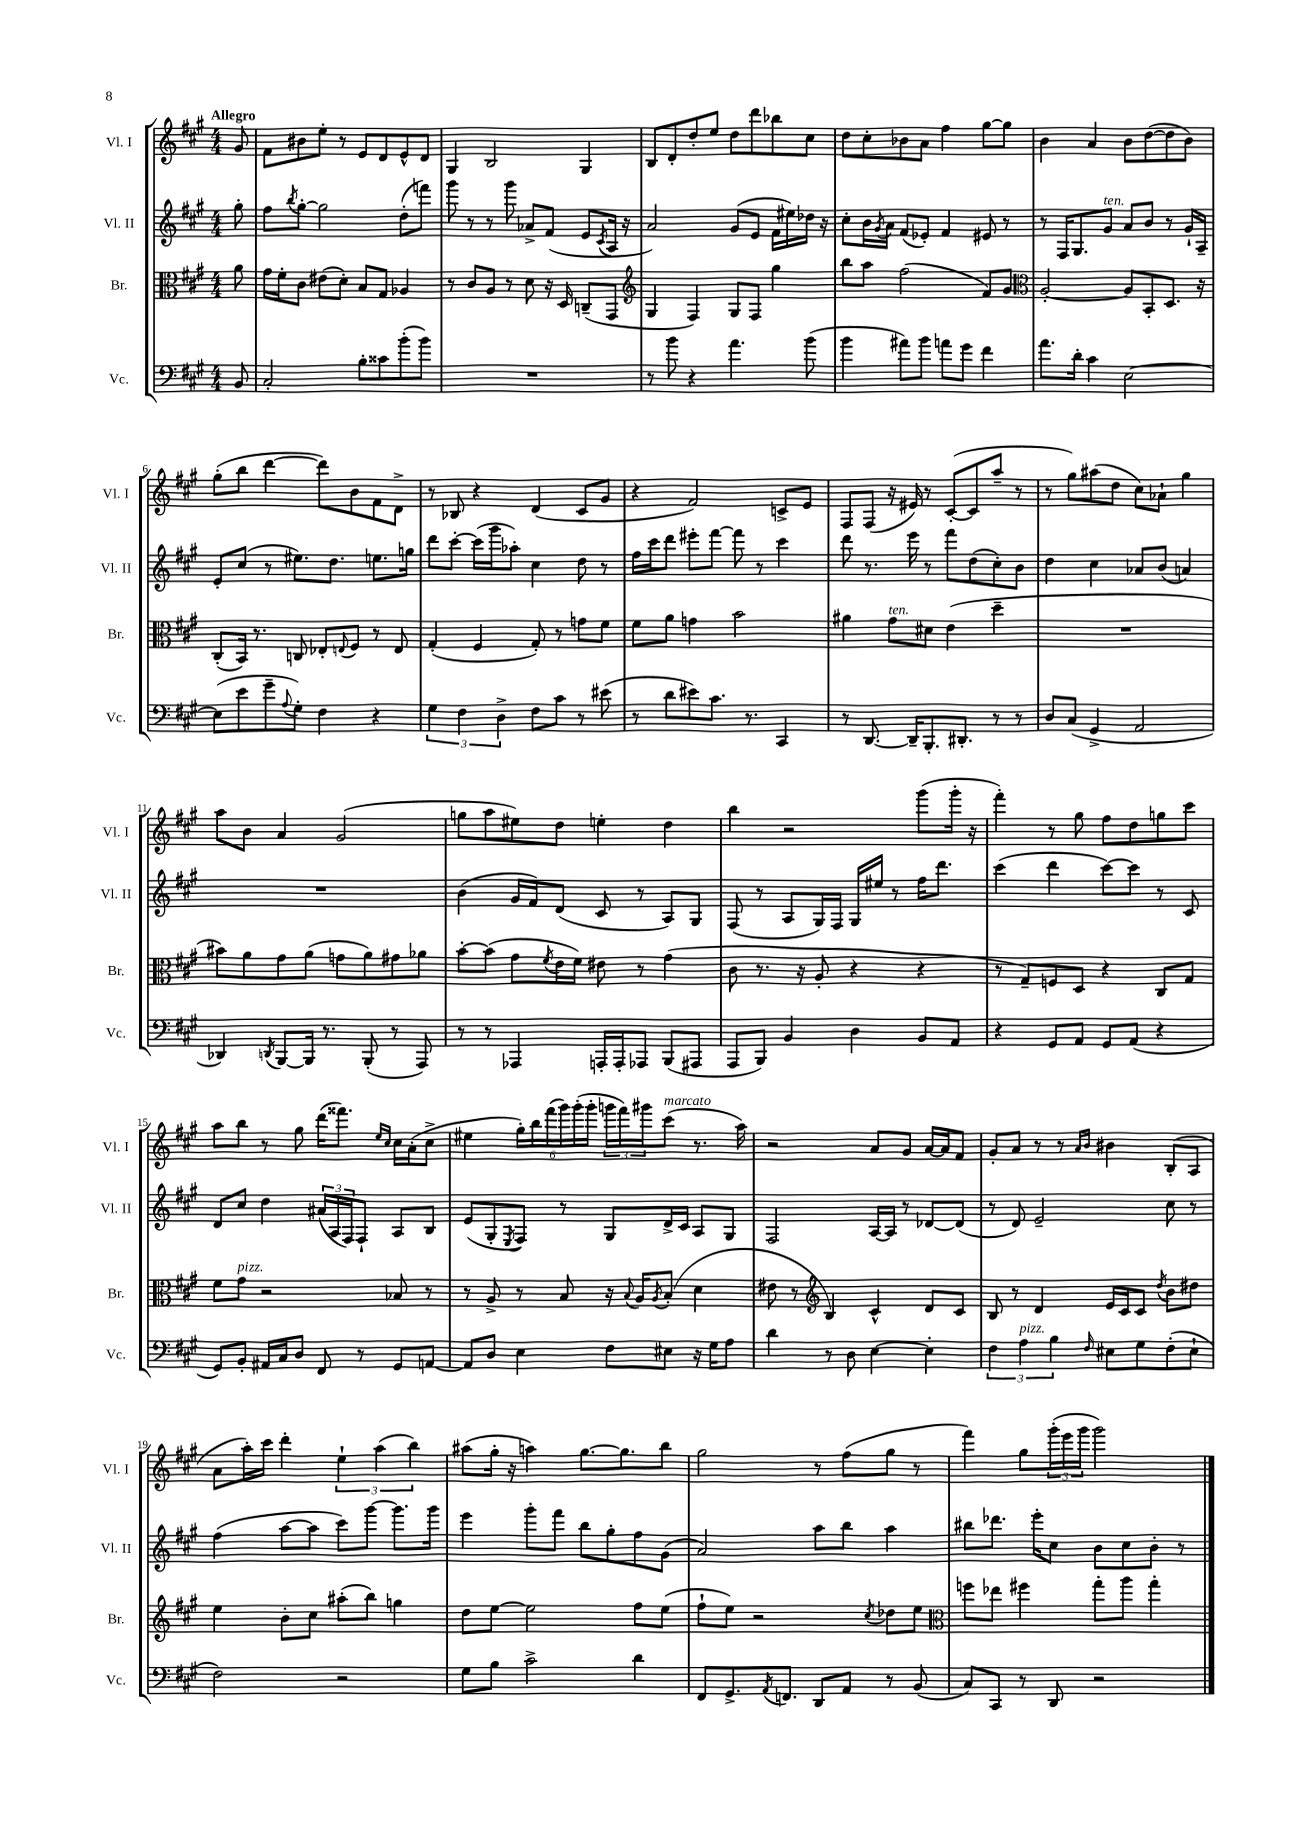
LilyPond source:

<<
\new StaffGroup <<
\new Staff = "s0" \with { instrumentName = "Vl. I" shortInstrumentName = "Vl. I" } {
    \clef treble \key a \major \numericTimeSignature \time 4/4 \partial 8 \tempo "Allegro"
    gis'8 |
    fis'8 bis'8 e''8-. r8 e'8 d'8 e'8-^ d'8 |
    gis4 b2 gis4 |
    b8 d'8-. d''8-. e''8 d''8 d'''8 bes''8 cis''8 |
    d''8 cis''8-. bes'8 a'8 fis''4 gis''8~ gis''8 |
    b'4 a'4 b'8 d''8~( d''8 b'8) |
    gis''8-.( b''8 d'''4~ d'''8) b'8 fis'8 d'8-> |
    r8 bes8 r4 d'4( cis'8 gis'8 |
    r4 fis'2) c'8-> e'8 |
    fis8 fis8( r16 eis'16) r8 cis'8~-.( cis'8 a''8-- r8 |
    r8 gis''8) ais''8( d''8 cis''8) aes'8-! gis''4 |
    a''8 b'8 a'4 gis'2( |
    g''8 a''8 eis''8) d''8 e''4-. d''4 |
    b''4 r2 gis'''8( gis'''16-. r16 |
    fis'''4-.) r8 gis''8 fis''8 d''8 g''8 cis'''8 |
    a''8 b''8 r8 gis''8 d'''16( fisis'''8.) \grace { e''16 cis''16 } cis''16 a'16-.( cis''8-> |
    eis''4 \tuplet 6/4 { gis''16-.) b''16 fis'''16( gis'''16) gis'''16-.( gis'''16-. } \tuplet 3/2 { g'''16 fis'''16) gis'''16 } cis'''8^\markup { \italic "marcato" }( r8. a''16) |
    r2 a'8 gis'8 a'16~ a'16 fis'8 |
    gis'8-. a'8 r8 r8 \grace { a'16 b'16 } bis'4 b8-.( a8 |
    a'8 a''16-.) cis'''16 d'''4-. \tuplet 3/2 { e''4-! a''4( b''4) } |
    ais''8( gis''16-. r16 a''4) gis''8.~ gis''8. b''8 |
    gis''2 r8 fis''8( gis''8 r8 |
    fis'''4) gis''8 \tuplet 3/2 { gis'''16-.( e'''16 gis'''16 } gis'''2) \bar "|." |
}
\new Staff = "s1" \with { instrumentName = "Vl. II" shortInstrumentName = "Vl. II" } {
    \clef treble \key a \major \numericTimeSignature \time 4/4 \partial 8
    gis''8-. |
    fis''8 \acciaccatura { b''8 } gis''8~-. gis''2 d''8-.( f'''8) |
    gis'''8 r8 r8 gis'''8 aes'8-> fis'8( e'8 \acciaccatura { cis'8 } a16 r16 |
    a'2) gis'8( e'8 fis'16 eis''16) des''16 r16 |
    cis''8-. b'16 \acciaccatura { gis'8 } a'16 fis'8( ees'8-.) fis'4 eis'8 r8 |
    r8 fis16 gis8. gis'8^\markup { \italic "ten." } a'8 b'8 r8 gis'16-! a16-- |
    e'8-. cis''8( r8 eis''8.) d''8. e''8. g''16 |
    d'''8 cis'''8~-. cis'''16( gis'''16 aes''8-.) cis''4 d''8 r8 |
    fis''16 cis'''16 d'''8 eis'''8-. fis'''8~ fis'''8 r8 cis'''4 |
    d'''8 r8. e'''16 r8 fis'''8 d''8( cis''8-.) b'8 |
    d''4 cis''4 aes'8 b'8( a'4) |
    R1 |
    b'4( gis'16 fis'16) d'8( cis'8 r8 a8) gis8 |
    fis8( r8 a8 gis16) fis16 gis16 eis''16 r8 fis''16 d'''8. |
    cis'''4( d'''4 cis'''8~) cis'''8 r8 cis'8 |
    d'8 cis''8 d''4 \tuplet 3/2 { ais'16( a16 fis16) } fis8-! a8 b8 |
    e'8( gis8-. \acciaccatura { e8 } fis8) r8 gis8 d'16-> cis'16 a8 gis8 |
    fis2 a16~ a16 r8 des'8~ des'8( |
    r8 d'8) e'2-- cis''8 r8 |
    fis''4( a''8~ a''8 cis'''8) gis'''8~ gis'''8. gis'''16 |
    e'''4 gis'''8-. fis'''8 b''8 gis''8-. fis''8 gis'8( |
    a'2) a''8 b''8 a''4 |
    bis''8 des'''8. e'''16-. cis''8 b'8 cis''8 b'8-. r8 \bar "|." |
}
\new Staff = "s2" \with { instrumentName = "Br." shortInstrumentName = "Br." } {
    \clef alto \key a \major \numericTimeSignature \time 4/4 \partial 8
    a'8 |
    gis'16 fis'16-. cis'8 eis'8( d'8-.) b8 gis8 aes4 |
    r8 cis'8 a8 r8 d'8 r16 d16 c8--( gis,8 |
    \clef treble gis4 fis4) gis8 fis8 gis''4 |
    b''8 a''8 fis''2( fis'8) gis'8 |
    \clef alto a2~-. a8 b,8-. d8. r16 |
    cis8-.( b,16) r8. c8 ees8-. \appoggiatura { e8 } fis8 r8 e8 |
    gis4-.( fis4 gis8-.) r8 g'8 fis'8 |
    fis'8 a'8 g'4 b'2 |
    ais'4 gis'8^\markup { \italic "ten." } dis'8 e'4( d''4-- |
    R1 |
    bis'8) a'8 gis'8 a'8( g'8 a'8) gis'8 aes'8 |
    b'8~-. b'8( gis'8 \acciaccatura { fis'8 } e'16 fis'16) eis'8 r8 gis'4( |
    cis'8 r8. r16 a8-. r4 r4 |
    r8 gis8--) f8 d8 r4 cis8 gis8 |
    fis'8 gis'8^\markup { \italic "pizz." } r2 bes8 r8 |
    r8 a8-> r8 b8 r16 \appoggiatura { b8 } a16 \acciaccatura { a8 } b8-.( d'4 |
    eis'8 r8 \clef treble b4) cis'4-^ d'8 cis'8 |
    b8 r8 d'4 e'16 cis'16 cis'8 \acciaccatura { d''8 } b'8 dis''8 |
    e''4 b'8-. cis''8 ais''8-.( b''8) g''4 |
    d''8 e''8~ e''2 fis''8 e''8( |
    fis''8-! e''8) r2 \acciaccatura { cis''8 } des''8 e''8 |
    \clef alto f''8 ees''8 fis''4 gis''8-. a''8 gis''4-. \bar "|." |
}
\new Staff = "s3" \with { instrumentName = "Vc." shortInstrumentName = "Vc." } {
    \clef bass \key a \major \numericTimeSignature \time 4/4 \partial 8
    b,8 |
    cis2-. b8-. cisis'8 b'8-.( b'8) |
    R1 |
    r8 b'8 r4 a'4. b'8( |
    b'4 ais'8) b'8 a'8 gis'8 fis'4 |
    a'8. d'16-. cis'4 e2~ |
    e8( e'8 gis'8-- \appoggiatura { a8 } gis8-.) fis4 r4 |
    \tuplet 3/2 { gis4 fis4 d4-> } fis8 cis'8 r8 eis'8( |
    r8 d'8 eis'8) cis'8. r8. cis,4 |
    r8 d,8.~ d,16-- b,,8.-. dis,8.-. r8 r8 |
    d8 cis8( gis,4-> a,2 |
    des,4) \acciaccatura { d,8 } b,,8~ b,,16 r8. b,,8-.( r8 a,,8) |
    r8 r8 aes,,4 a,,16-. a,,16-. aes,,8 b,,8( ais,,8 |
    a,,8 b,,8) b,4 d4 b,8 a,8 |
    r4 gis,8 a,8 gis,8 a,8( r4 |
    gis,8) b,8-. ais,16 cis16 d8 fis,8 r8 gis,8 a,8~ |
    a,8 d8 e4 fis8 eis8 r16 gis16 a8 |
    d'4 r8 d8 e4~ e4-. |
    \tuplet 3/2 { fis4 a4^\markup { \italic "pizz." } b4 } \grace { fis16 } eis8 gis8 fis8-.( eis8-! |
    fis2) r2 |
    gis8 b8 cis'2-> d'4 |
    fis,8 gis,8.-> \acciaccatura { a,8 } f,8. d,8 a,8 r8 b,8( |
    cis8) cis,8 r8 d,8 r2 \bar "|." |
}
>>
>>
